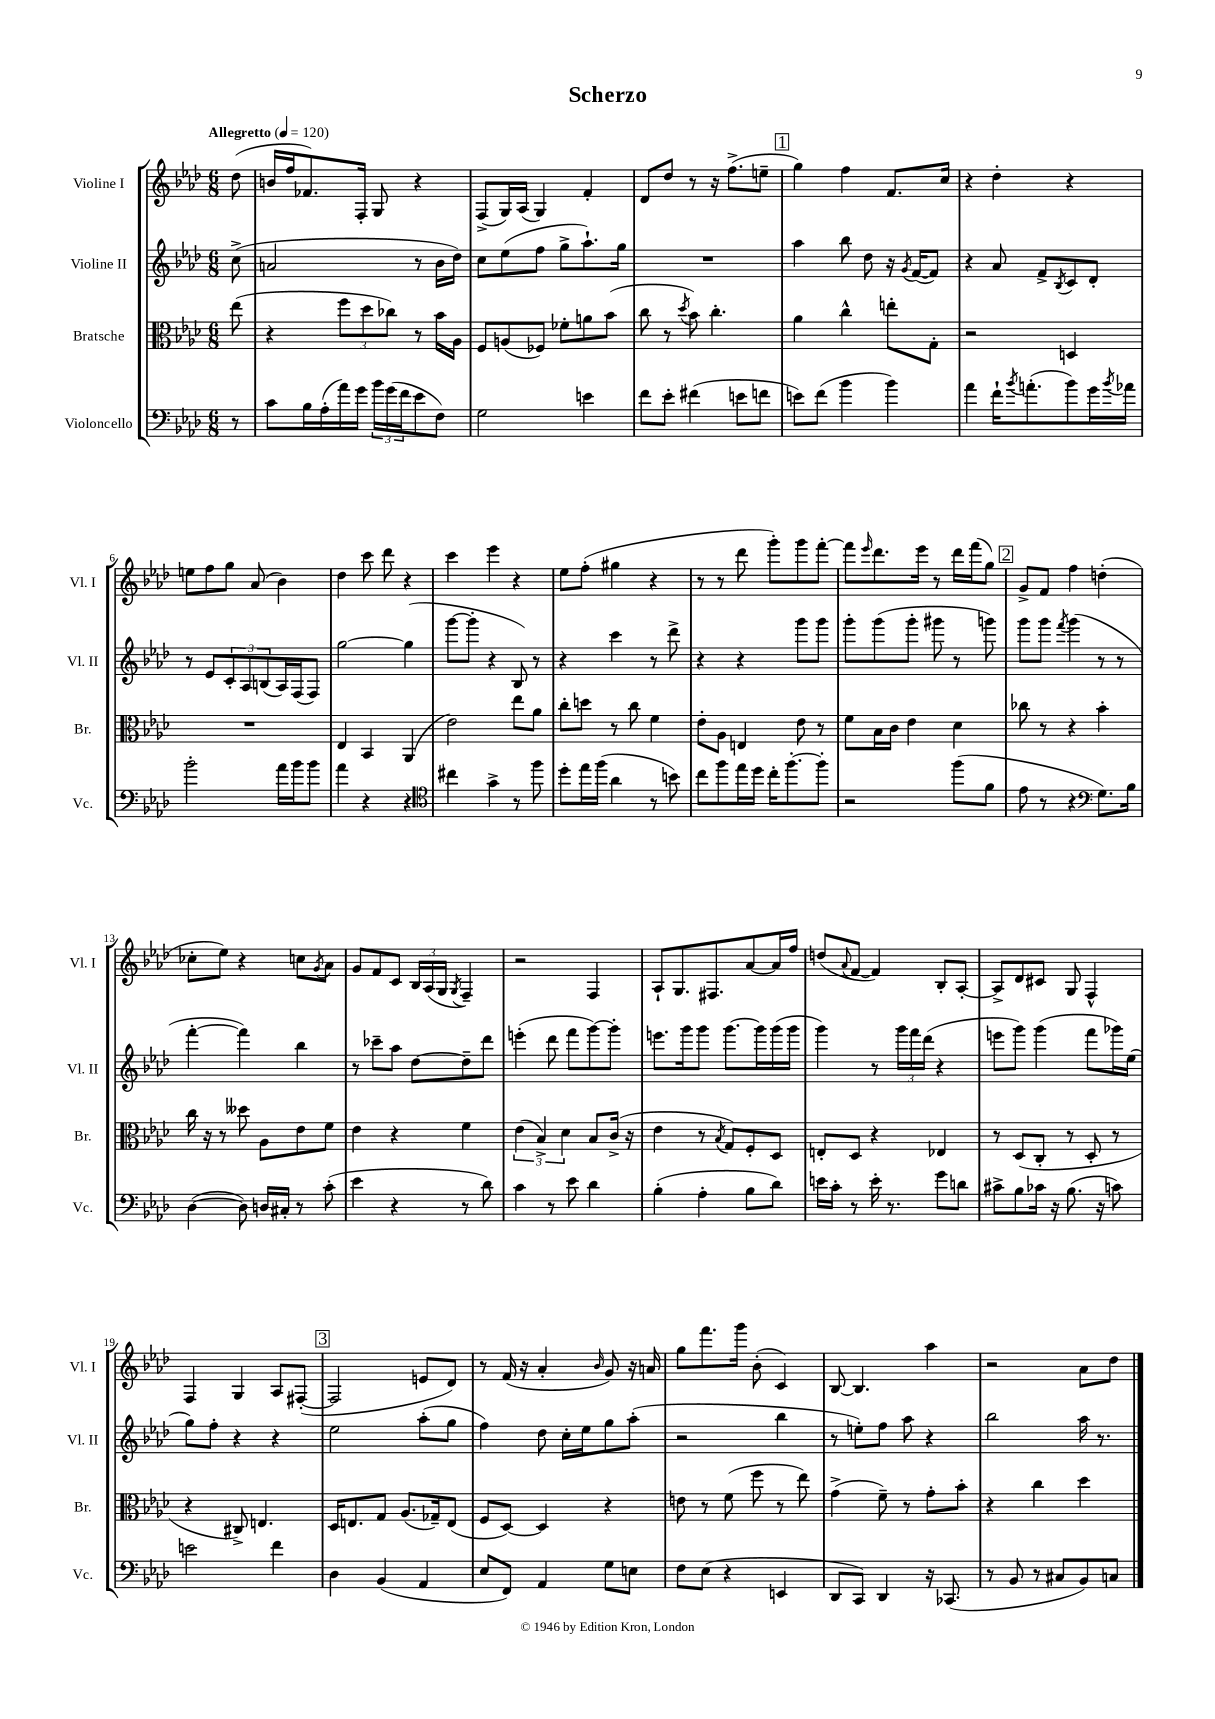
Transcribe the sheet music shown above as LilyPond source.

\header { title = "Scherzo" }
<<
\new StaffGroup <<
\new Staff = "s0" \with { instrumentName = "Violine I" shortInstrumentName = "Vl. I" } {
    \clef treble \key aes \major \numericTimeSignature \time 6/8 \partial 8 \tempo "Allegretto" 4 = 120
    des''8( |
    b'16 f''16 fes'8.) f16-. g8 r4 |
    f8->( g16) aes16( g4) f'4-. |
    des'8 des''8 r8 r16 f''8.->( e''8-- |
    \mark \markup { \box "1" } g''4) f''4 f'8. c''16 |
    r4 des''4-. r4 |
    e''8 f''8 g''8 aes'8( bes'4) |
    des''4 c'''8 des'''8 r4 |
    c'''4 ees'''4 r4 |
    ees''8 f''8-.( gis''4 r4 |
    r8 r8 des'''8 g'''8-.) g'''8 f'''8~-. |
    f'''8 \grace { ees'''16 } des'''8. ees'''16 r8 des'''16 f'''16( g''8) |
    \mark \markup { \box "2" } g'8-> f'8 f''4 d''4-.( |
    ces''8-. ees''8) r4 c''8 \acciaccatura { g'8 } aes'8 |
    g'8 f'8 c'8 \tuplet 3/2 { bes16 aes16( g16 } \acciaccatura { g8 } f4--) |
    r2 f4 |
    aes8-! g8. fis8. aes'8~ aes'16 f''16 |
    d''8( \appoggiatura { aes'8 } f'8~ f'4) bes8-. aes8~-. |
    aes8-> des'8 cis'8 g8 f4-^ |
    f4 g4 aes8 fis8~-.( |
    \mark \markup { \box "3" } fis2 e'8 des'8) |
    r8 f'16( r16 aes'4-. \grace { bes'16 } g'8) r16 a'16 |
    g''8 f'''8. g'''16 bes'8-.( c'4) |
    bes8~ bes4. aes''4 |
    r2 aes'8 des''8 \bar "|." |
}
\new Staff = "s1" \with { instrumentName = "Violine II" shortInstrumentName = "Vl. II" } {
    \clef treble \key aes \major \numericTimeSignature \time 6/8 \partial 8
    c''8->( |
    a'2 r8 bes'16 des''16) |
    c''8 ees''8( f''8 g''8-> aes''8.-!) g''16 |
    R2. |
    \mark \markup { \box "1" } aes''4 bes''8 des''8 r16 \acciaccatura { g'8 } f'16~( f'8) |
    r4 aes'8 f'8-> \acciaccatura { bes8 } c'8 des'8-. |
    r8 ees'8 \tuplet 3/2 { c'8-. aes8 b8( } aes16) f16( f8) |
    g''2~ g''4( |
    g'''8~ g'''8-. r4 bes8) r8 |
    r4 c'''4 r8 des'''8-> |
    r4 r4 g'''8 g'''8 |
    g'''8-. g'''8( g'''8-. gis'''8 r8 g'''8) |
    \mark \markup { \box "2" } g'''8 g'''8 \acciaccatura { f'''8 } g'''4( r8 r8 |
    f'''4~-. f'''4) bes''4 |
    r8 ces'''8-- aes''8 des''8~ des''8-- des'''8 |
    e'''4-.( des'''8 f'''8 g'''8~) g'''8-. |
    e'''8. g'''16 g'''8 g'''8.~ g'''16 g'''16( g'''16 |
    g'''4) r8 \tuplet 3/2 { g'''16 f'''16 des'''16( } r4 |
    e'''8 g'''8) g'''4( f'''8 ges'''16) ees''16( |
    g''8) f''8-. r4 r4 |
    \mark \markup { \box "3" } ees''2 aes''8-.( g''8 |
    f''4) des''8 c''16-. ees''16 g''8 aes''8-.( |
    r2 bes''4 |
    r8 e''8-.) f''8 aes''8 r4 |
    bes''2 aes''16 r8. \bar "|." |
}
\new Staff = "s2" \with { instrumentName = "Bratsche" shortInstrumentName = "Br." } {
    \clef alto \key aes \major \numericTimeSignature \time 6/8 \partial 8
    ees''8( |
    r4 \tuplet 3/2 { f''8 des''8 ces''8) } r8 bes'16 aes16 |
    f8 a8( fes8) fes'8-. a'8 bes'8( |
    c''8 r8 \acciaccatura { des''8 } bes'8) c''4.-. |
    \mark \markup { \box "1" } aes'4 c''4-^ e''8-. g8-. |
    r2 d4 |
    R2. |
    ees4 bes,4 aes,4( |
    ees'2) ees''8 aes'8 |
    c''8-. d''8 r8 c''8 f'4 |
    ees'8-. aes8 e4 ees'8 r8 |
    f'8 bes16 c'16 ees'4 des'4 |
    \mark \markup { \box "2" } ces''8 r8 r4 bes'4-. |
    c''16 r16 r8 deses''8 aes8 ees'8 f'8 |
    ees'4 r4 f'4 |
    \tuplet 3/2 { ees'4( bes4->) des'4 } bes8 c'16->( r16 |
    ees'4 r8 \acciaccatura { bes8 } g8) f8-. des8 |
    e8-. des8 r4 ees4 |
    r8 des8( c8-. r8 des8-. r8 |
    r4 cis8->) e4. |
    \mark \markup { \box "3" } des16 e8. g8 aes8.( ges16--) e8( |
    f8 des8~) des4 r4 |
    e'8 r8 f'8( f''8 r8 ees''8) |
    g'4->( f'8--) r8 g'8-. bes'8-. |
    r4 c''4 des''4 \bar "|." |
}
\new Staff = "s3" \with { instrumentName = "Violoncello" shortInstrumentName = "Vc." } {
    \clef bass \key aes \major \numericTimeSignature \time 6/8 \partial 8
    r8 |
    c'8 bes16 aes16-.( aes'16) g'16 \tuplet 3/2 { bes'16 g'16( f'16 } ees'8 f8) |
    g2 e'4 |
    f'8 ees'8-. fis'4( e'8 f'8 |
    \mark \markup { \box "1" } e'8) f'8( bes'4 bes'4) |
    aes'4 f'16-! \acciaccatura { bes'8 } a'8.-.( bes'8) g'16 \acciaccatura { bes'8 } aes'16 |
    bes'2-. aes'16 bes'16 bes'8 |
    aes'4 r4 r4 |
    \clef tenor cis''4 g'4-> r8 f''8 |
    des''8-. ees''16 f''16( aes'4 r8 b'8) |
    c''8 f''8 ees''16 des''16 c''16-. f''8.~-. f''8-. |
    r2 f''8( f'8 |
    \mark \markup { \box "2" } ees'8 r8 r4 \clef bass g8.) bes16 |
    des4~( des8) d16 cis16-. r8 c'8-.( |
    ees'4 r4 r8 des'8) |
    c'4 r8 ees'8 des'4 |
    bes4-.( aes4-. bes8 des'8) |
    e'16 c'16-. r8 e'16-. r8. g'8 d'8 |
    cis'8-> bes8 ces'16 r16 bes8.( r16 c'8) |
    e'2 f'4 |
    \mark \markup { \box "3" } des4 bes,4( aes,4 |
    ees8 f,8) aes,4 g8 e8 |
    f8 ees8( r4 e,4 |
    des,8 c,8) des,4 r16 ces,8.( |
    r8 bes,8 r8 cis8 bes,8) c8 \bar "|." |
}
>>
>>
